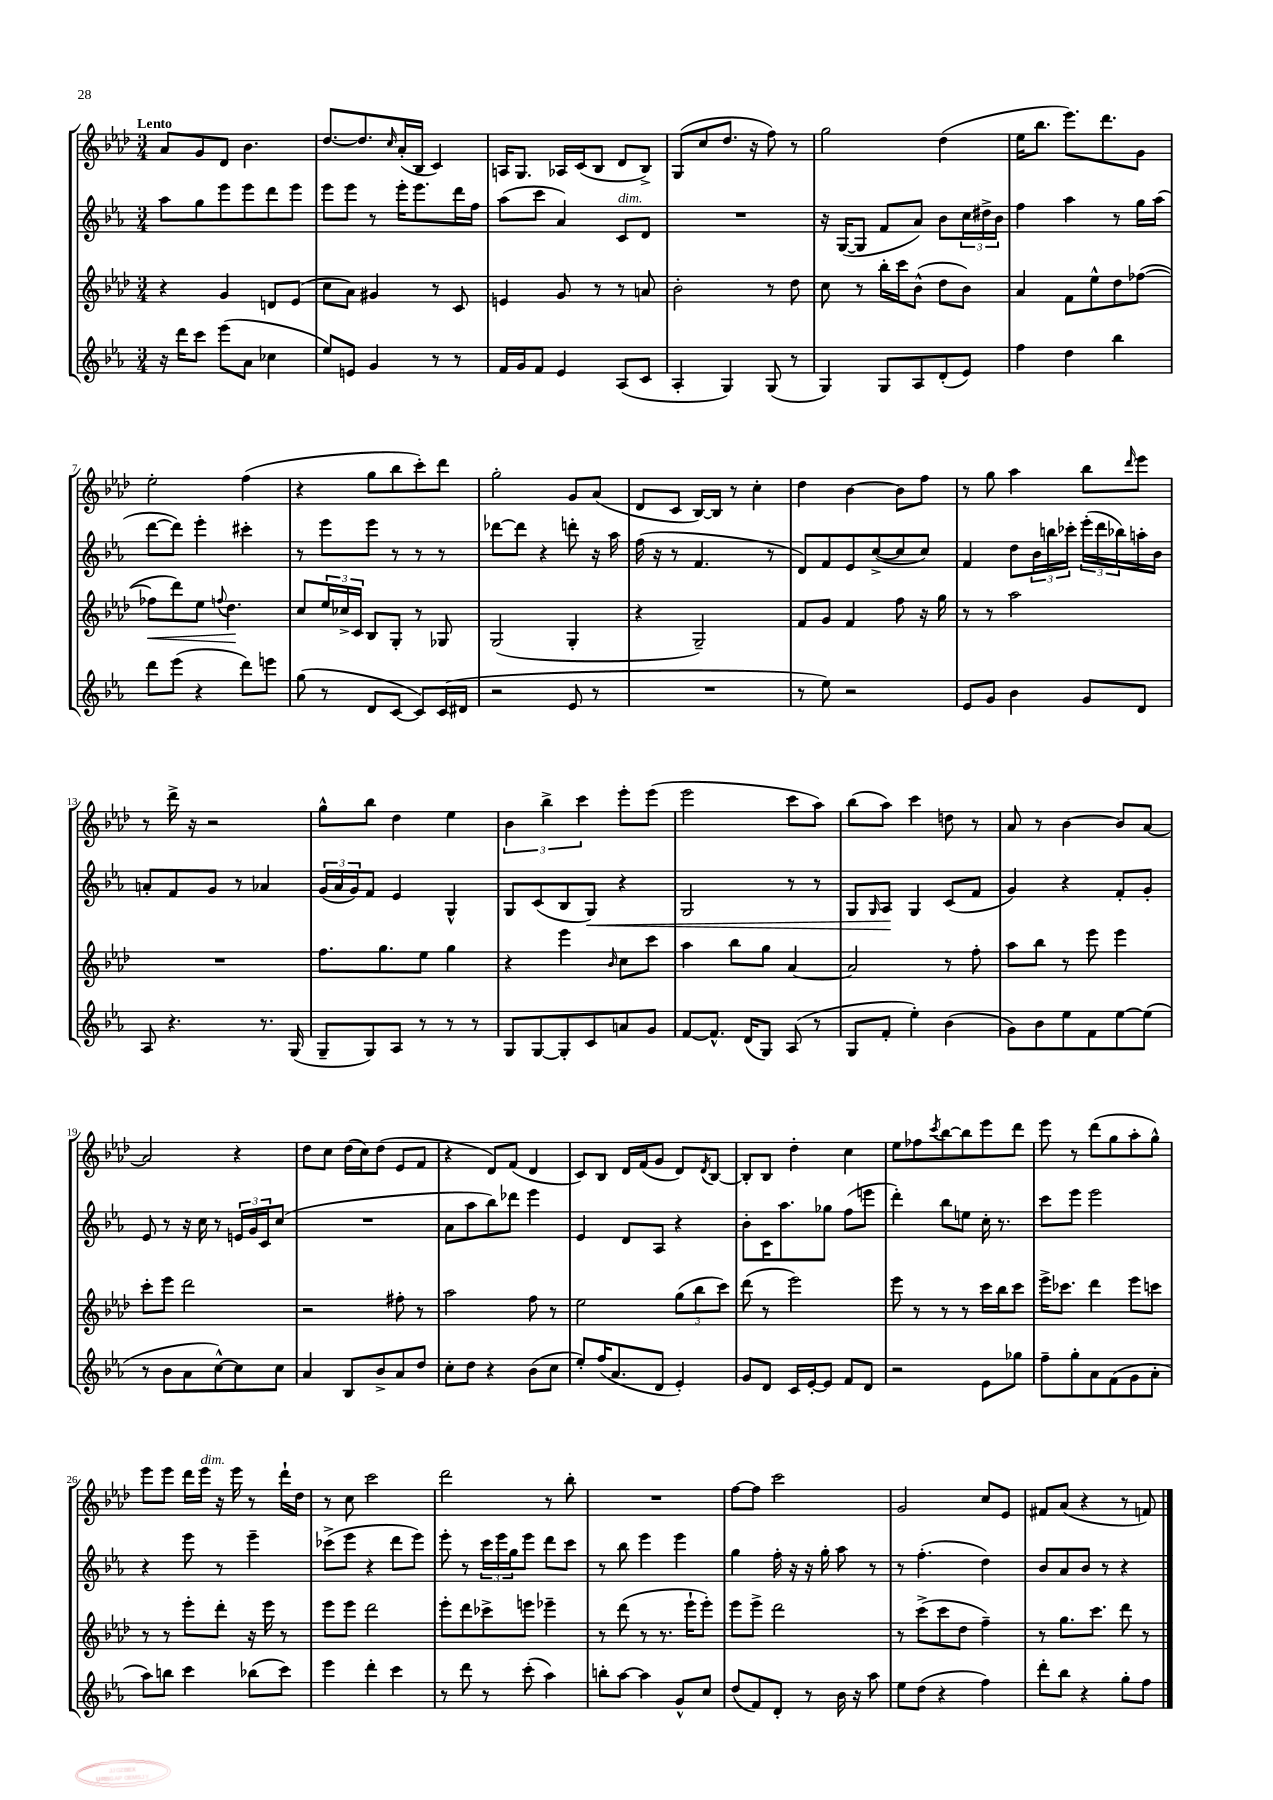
<<
\new StaffGroup <<
\new Staff = "s0" {
    \clef treble \key aes \major \numericTimeSignature \time 3/4 \tempo "Lento"
    aes'8 g'8 des'8 bes'4. |
    des''8.~ des''8. \grace { c''16 } aes'16-.( bes16 c'4) |
    a16 g8. aes16 c'16( bes8 des'8 bes8->) |
    g8( c''8 des''8. r16 f''8) r8 |
    g''2 des''4( |
    ees''16 bes''8. ees'''8.) des'''8. g'8 |
    ees''2-. f''4( |
    r4 g''8 bes''8 c'''8-.) des'''8 |
    g''2-. g'8 aes'8( |
    des'8 c'8 bes16~) bes16 r8 c''4-. |
    des''4 bes'4~ bes'8 f''8 |
    r8 g''8 aes''4 bes''8 \grace { des'''16 } ees'''8 |
    r8 des'''16-> r16 r2 |
    g''8-^ bes''8 des''4 ees''4 |
    \tuplet 3/2 { bes'4 bes''4-> c'''4 } ees'''8-. ees'''8( |
    ees'''2 c'''8 aes''8) |
    bes''8( aes''8) c'''4 d''8 r8 |
    aes'8 r8 bes'4~ bes'8 aes'8~ |
    aes'2 r4 |
    des''8 c''8 des''16( c''16) des''8( ees'8 f'8 |
    r4 des'8) f'8( des'4 |
    c'8) bes8 des'16 f'16( g'8 des'8) \acciaccatura { des'8 } bes8~ |
    bes8-. bes8 des''4-. c''4 |
    ees''8 fes''8 \acciaccatura { c'''8 } bes''8~ bes''8 ees'''8 des'''8 |
    ees'''8 r8 des'''8( g''8 aes''8-. g''8-^) |
    ees'''8 ees'''8 des'''16 ees'''16^\markup { \italic "dim." } r16 ees'''16 r8 des'''16-! des''16 |
    r8 c''8 c'''2 |
    des'''2 r8 bes''8-. |
    R2. |
    f''8~ f''8 c'''2 |
    g'2 c''8 ees'8 |
    fis'8 aes'8( r4 r8 f'8) \bar "|." |
}
\new Staff = "s1" {
    \clef treble \key ees \major \numericTimeSignature \time 3/4
    aes''8 g''8 ees'''8 ees'''8 d'''8 ees'''8 |
    ees'''8 ees'''8 r8 ees'''16-. ees'''8. d'''16 f''16 |
    aes''8( c'''8 aes'4) c'8^\markup { \italic "dim." } d'8 |
    R2. |
    r16 g16~( g8 f'8 aes'8) bes'8 \tuplet 3/2 { c''16 dis''16-> bes'16 } |
    f''4 aes''4 r8 g''16 aes''16( |
    d'''8~ d'''8) ees'''4-. cis'''4-. |
    r8 ees'''8 ees'''8 r8 r8 r8 |
    des'''8~ des'''8 r4 d'''8-. r16 aes''16 |
    f''16( r16 r8 f'4. r8 |
    d'8) f'8 ees'8 c''8~->( c''8 c''8) |
    f'4 d''8 \tuplet 3/2 { bes'16 b''16 ces'''16-. } \tuplet 3/2 { ees'''16-.( d'''16 bes''16) } a''16-. bes'16 |
    a'8-. f'8 g'8 r8 aes'4 |
    \tuplet 3/2 { g'16( aes'16 g'16) } f'8 ees'4 g4-^ |
    g8 c'8( bes8 g8\<) r4 |
    g2 r8 r8 |
    g8 \grace { g16 } aes8\! g4 c'8( f'8 |
    g'4) r4 f'8-. g'8-. |
    ees'8 r8 r16 c''16 r8 \tuplet 3/2 { e'16 g'16 c'16 } c''8( |
    R2. |
    aes'8 aes''8 bes''8) des'''8 ees'''4 |
    ees'4 d'8 aes8 r4 |
    bes'8-. c'16 aes''8. ges''8 f''8( e'''8 |
    d'''4-.) bes''8 e''8 c''16-. r8. |
    c'''8 ees'''8 ees'''2 |
    r4 ees'''8 r8 ees'''4-- |
    ces'''8->( ees'''8 r4 d'''8 ees'''8) |
    ees'''8-. r8 \tuplet 3/2 { c'''16 ees'''16 g''16 } ees'''8 d'''8 c'''8 |
    r8 bes''8 ees'''4 ees'''4 |
    g''4 f''16-. r16 r16 g''16-. aes''8 r8 |
    r8 f''4.-.( d''4) |
    bes'8 aes'8 bes'8 r8 r4 \bar "|." |
}
\new Staff = "s2" {
    \clef treble \key aes \major \numericTimeSignature \time 3/4
    r4 g'4 d'8 ees'8( |
    c''8 aes'8) gis'4 r8 c'8 |
    e'4 g'8 r8 r8 a'8 |
    bes'2-. r8 des''8 |
    c''8 r8 bes''16-. c'''16 bes'8-^( des''8 bes'8) |
    aes'4 f'8 ees''8-^ des''8 fes''8~( |
    fes''8\< des'''8) ees''8 \appoggiatura { f''8 } des''4.\! |
    c''8 \tuplet 3/2 { ees''16 ces''16-> c'16 } bes8 g8-. r8 ges8 |
    g2( g4-. |
    r4 g2--) |
    f'8 g'8 f'4 f''8 r16 g''16 |
    r8 r8 aes''2 |
    R2. |
    f''8. g''8. ees''8 g''4 |
    r4 ees'''4 \grace { bes'16 } c''8 c'''8 |
    aes''4 bes''8 g''8 aes'4~ |
    aes'2 r8 f''8-. |
    aes''8 bes''8 r8 ees'''8 ees'''4 |
    c'''8-. ees'''8 des'''2 |
    r2 fis''8-. r8 |
    aes''2 f''8 r8 |
    ees''2 \tuplet 3/2 { g''8( bes''8 c'''8) } |
    des'''8( r8 ees'''2) |
    ees'''8 r8 r8 r8 c'''16 bes''16 c'''8 |
    ees'''16-> ces'''8. des'''4 ees'''8 c'''8 |
    r8 r8 ees'''8-. des'''8-. r16 ees'''16 r8 |
    ees'''8 ees'''8 des'''2 |
    ees'''8-. des'''8 ces'''8-> e'''8 ees'''4-- |
    r8 des'''8( r8 r8. ees'''16-! ees'''8-.) |
    ees'''8 ees'''8-> des'''2 |
    r8 c'''8->( c'''8 des''8 f''4--) |
    r8 g''8. c'''8. des'''8 r8 \bar "|." |
}
\new Staff = "s3" {
    \clef treble \key ees \major \numericTimeSignature \time 3/4
    r16 d'''16 c'''8 ees'''8( aes'8 ces''4 |
    ees''8) e'8 g'4 r8 r8 |
    f'16 g'16 f'8 ees'4 aes8( c'8 |
    aes4-. g4) g8( r8 |
    g4) g8 aes8 d'8-.( ees'8) |
    f''4 d''4 bes''4 |
    d'''8 ees'''8( r4 d'''8) e'''8 |
    g''8( r8 d'8 c'8~ c'8) c'16( dis'16 |
    r2 ees'8 r8 |
    R2. |
    r8 ees''8) r2 |
    ees'8 g'8 bes'4 g'8 d'8 |
    aes8 r4. r8. g16( |
    g8-- g8) aes8 r8 r8 r8 |
    g8 g8~ g8-. c'8 a'8 g'8 |
    f'8~ f'8.-^ d'16( g8) aes8( r8 |
    g8 f'8-. ees''4-.) bes'4( |
    g'8) bes'8 ees''8 f'8 ees''8~ ees''8( |
    r8 bes'8 aes'8 c''8~-^) c''8 c''8 |
    aes'4 bes8 bes'8-> aes'8 d''8 |
    c''8-. d''8 r4 bes'8( c''8 |
    ees''8-.) f''16( aes'8. d'8 ees'4-.) |
    g'8 d'8 c'16 ees'16~-. ees'8 f'8 d'8 |
    r2 ees'8 ges''8 |
    f''8-- g''8-. aes'8 f'8( g'8 aes'8-. |
    aes''8) b''8 c'''4 bes''8( c'''8) |
    ees'''4 d'''4-. c'''4 |
    r8 d'''8 r8 c'''8-.( aes''4) |
    b''8-. aes''8~ aes''4 g'8-^ c''8 |
    d''8( f'8) d'8-. r8 bes'16 r16 aes''8 |
    ees''8 d''8( r4 f''4) |
    d'''8-. bes''8 r4 g''8-. f''8 \bar "|." |
}
>>
>>
